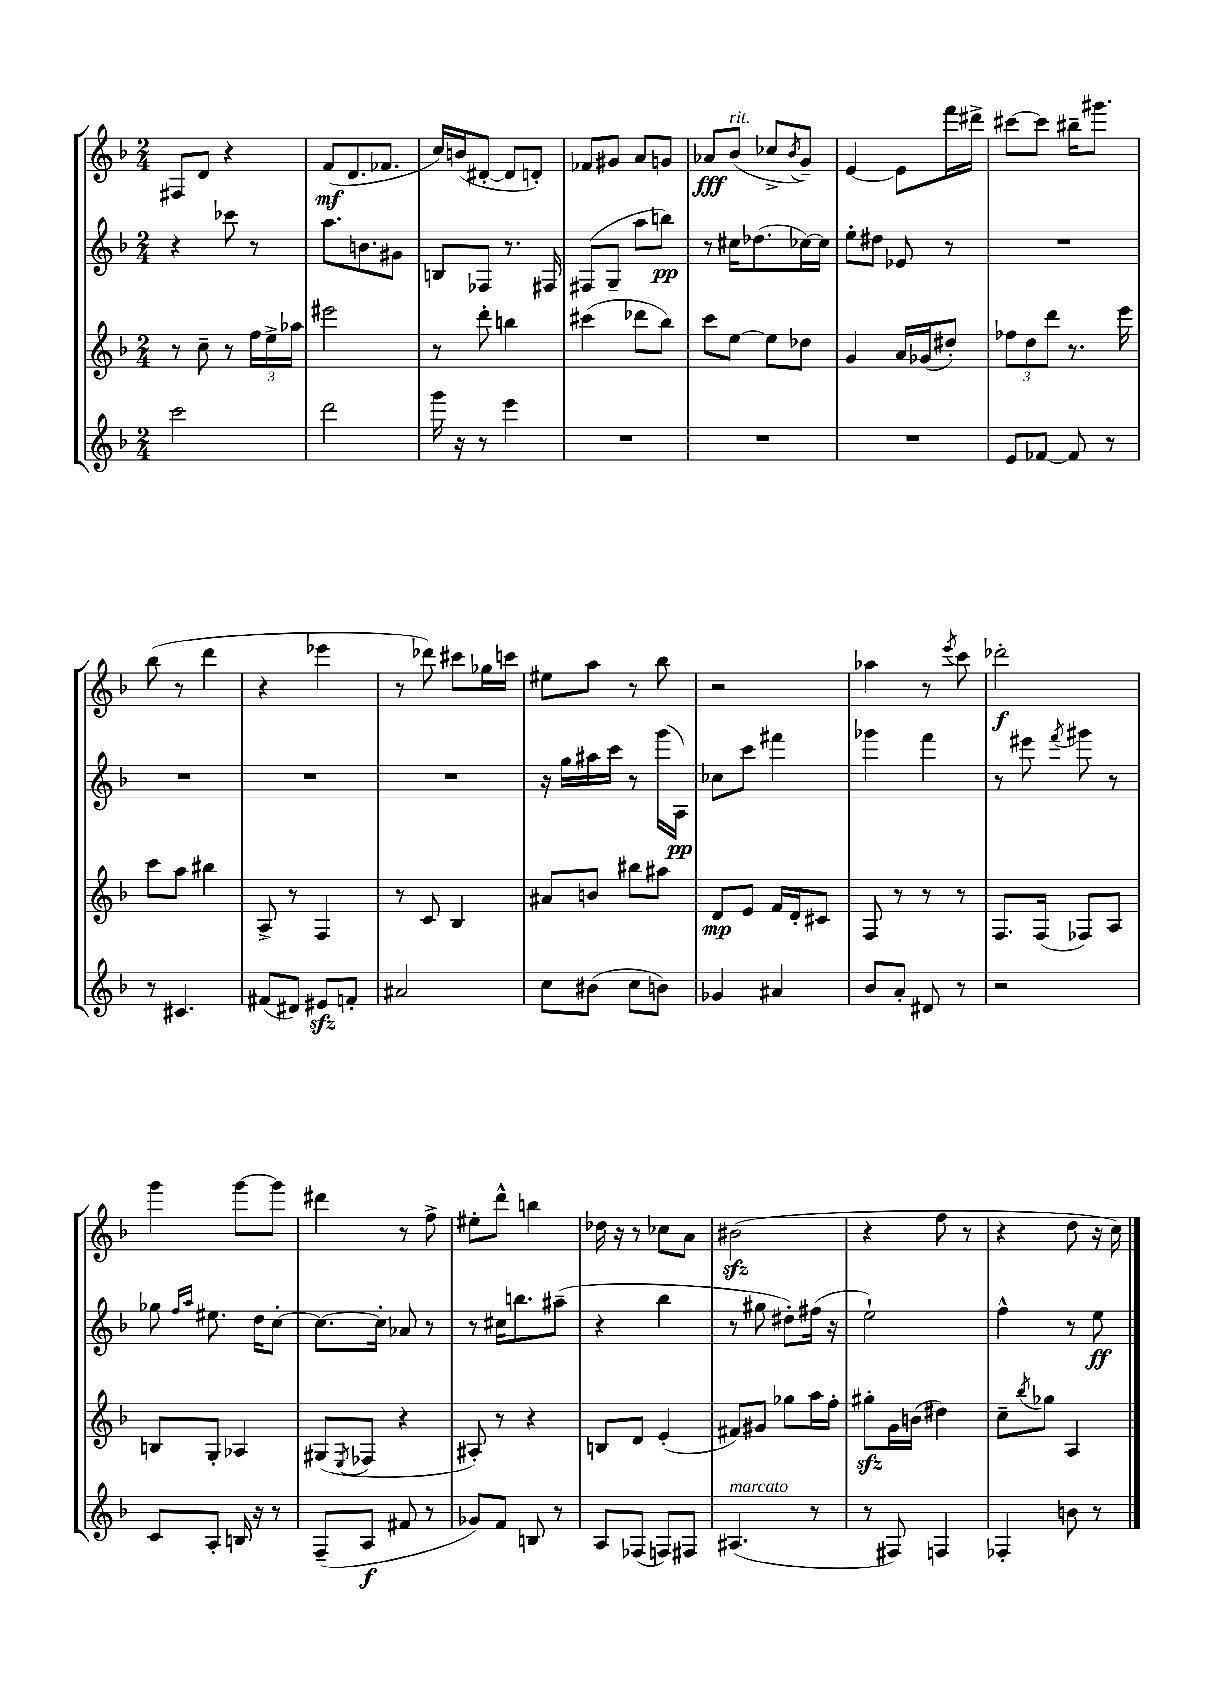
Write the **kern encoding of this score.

**kern	**kern	**kern	**kern
*staff4	*staff3	*staff2	*staff1
*clefG2	*clefG2	*clefG2	*clefG2
*k[b-]	*k[b-]	*k[b-]	*k[b-]
*M2/4	*M2/4	*M2/4	*M2/4
2ccc\	8r	4r	8F#/L
.	8cc~\	.	8d/J
.	8r	8ccc-\	4r
.	24ff\LL	8r	.
.	24ee^\	.	.
.	24aa-\JJ	.	.
=	=	=	=
2ddd\	2eee#\	8.aa\L	(8f/L
.	.	.	8.d/
.	.	8.b\	.
.	.	.	8.f-/J
.	.	8g#\J	.
=	=	=	=
16ggg\	8r	8B/L	16cc/LL)
16r	.	.	(16b/J
8r	8ddd'\	8F-/J	[8d#'/J
4eee\	4bb\	8.r	8d#/]L
.	.	.	8d'/J)
.	.	16F#/	.
=	=	=	=
2r	(4ccc#\	(8F#/L	8f-/L
.	.	8G~/J	8g#/J
.	8ddd-\L	8aa\L	8a/L
.	8bb-\J)	8bb\J)	8g/J
=	=	=	=
2r	8ccc\L	8r	8a-/L
.	[8ee\J	16cc#\LK	(8b-/J
.	.	(8.dd-\	.
.	8ee\]L	.	8cc-^/L
.	.	.	8qb-/
.	8dd-\J	[16cc-\L)	8g~/J)
.	.	16cc-\]JJ	.
=	=	=	=
2r	4g/	8ee'\L	[4e/
.	.	8dd#\J	.
.	16a/LL	8e-/	8e\]L
.	(16g-/J	.	.
.	8dd#'/J)	8r	16fff\L
.	.	.	16ddd#^\JJ
=	=	=	=
8e/L	12ff-\L	2r	[8ccc#\L
.	12dd\	.	.
[8f-/J	.	.	8ccc#\]J
.	12ddd\J	.	.
8f-/]	8.r	.	16bb#~\LK
.	.	.	8.ggg#\J
8r	.	.	.
.	16eee\	.	.
=	=	=	=
8r	8ccc\L	2r	(8bb-\
4.c#/	8aa\J	.	8r
.	4bb#\	.	4ddd\
=	=	=	=
(8f#/L	8A^/	2r	4r
8d#/J)	8r	.	.
8e#/L	4F/	.	4eee-\
8f'/J	.	.	.
=	=	=	=
2a#/	8r	2r	8r
.	8c/	.	8ddd-\)
.	4B-/	.	8ccc#\L
.	.	.	16gg-\L
.	.	.	16ccc\JJ
=	=	=	=
8cc\L	8a#/L	16r	8ee#\L
.	.	16gg\LL	.
(8b#\J	8b/J	16aa#\	8aa\J
.	.	16ccc\JJ	.
8cc\L	8bb#\L	8r	8r
8b\J)	8aa#\J	(16ggg\LL	8bb-\
.	.	16A\JJ)	.
=	=	=	=
4g-/	8d/L	8cc-\L	2r
.	8e/J	8ccc\J	.
4a#/	16f/LL	4fff#\	.
.	16d'/J	.	.
.	8c#/J	.	.
=	=	=	=
8b-/L	8F/	4ggg-\	4aa-\
8a'/J	8r	.	.
8d#/	8r	4fff\	8r
.	.	.	8qeee/
8r	8r	.	8ccc\
=	=	=	=
2r	8.F/L	8r	2ddd-'\
.	.	8eee#\	.
.	(16F/Jk	.	.
.	.	8qfff/	.
.	8F-/L)	8ggg#\	.
.	8A/J	8r	.
=	=	=	=
8c/L	8B/L	8gg-\	4ggg\
.	.	16qqff/LL	.
.	.	16qqaa/JJ	.
8A'/J	8G'/J	8.ee#\	.
16B/	4A-/	.	[8ggg\L
16r	.	16dd\LK	.
8r	.	[8cc'\J	8ggg\]J
=	=	=	=
(8F~/L	(8G#/L	8.cc\_L	4ddd#\
.	8qE/	.	.
8A/J	8F-/J	.	.
.	.	16cc'\]Jk	.
8f#/	4r	8a-/	8r
8r	.	8r	8ff^\
=	=	=	=
8g-/L)	8A#'/)	8r	8ee#'\L
8f/J	8r	16cc#\LK	8ddd^^\J
.	.	8.bb\	.
8B/	4r	.	4bb\
8r	.	(8aa#~\J	.
=	=	=	=
8A/L	8B/L	4r	16dd-\
.	.	.	16r
(8F-/J	8d/J	.	8r
8F/L)	(4e'/	4bb-\	8cc-\L
8F#/J	.	.	8a\J
=	=	=	=
(4.A#/	8f#/L)	8r	(2b#\
.	8g#/J	8gg#\	.
.	8gg-\L	8dd#'\L)	.
8r	16aa\L	(16ff#\Jk	.
.	16ff'\JJ	16r	.
=	=	=	=
8r	8gg#'\L	2ee`\)	4r
8F#/)	16g\L	.	.
.	(16b\JJ	.	.
4F/	4dd#\)	.	8ff\
.	.	.	8r
=	=	=	=
4F-'/	8cc~\L	4ff^^\	4r
.	8qbb-/	.	.
.	8gg-\J	.	.
8b\	4A/	8r	8dd\
8r	.	8ee\	16r
.	.	.	16cc\)
==	==	==	==
*-	*-	*-	*-
